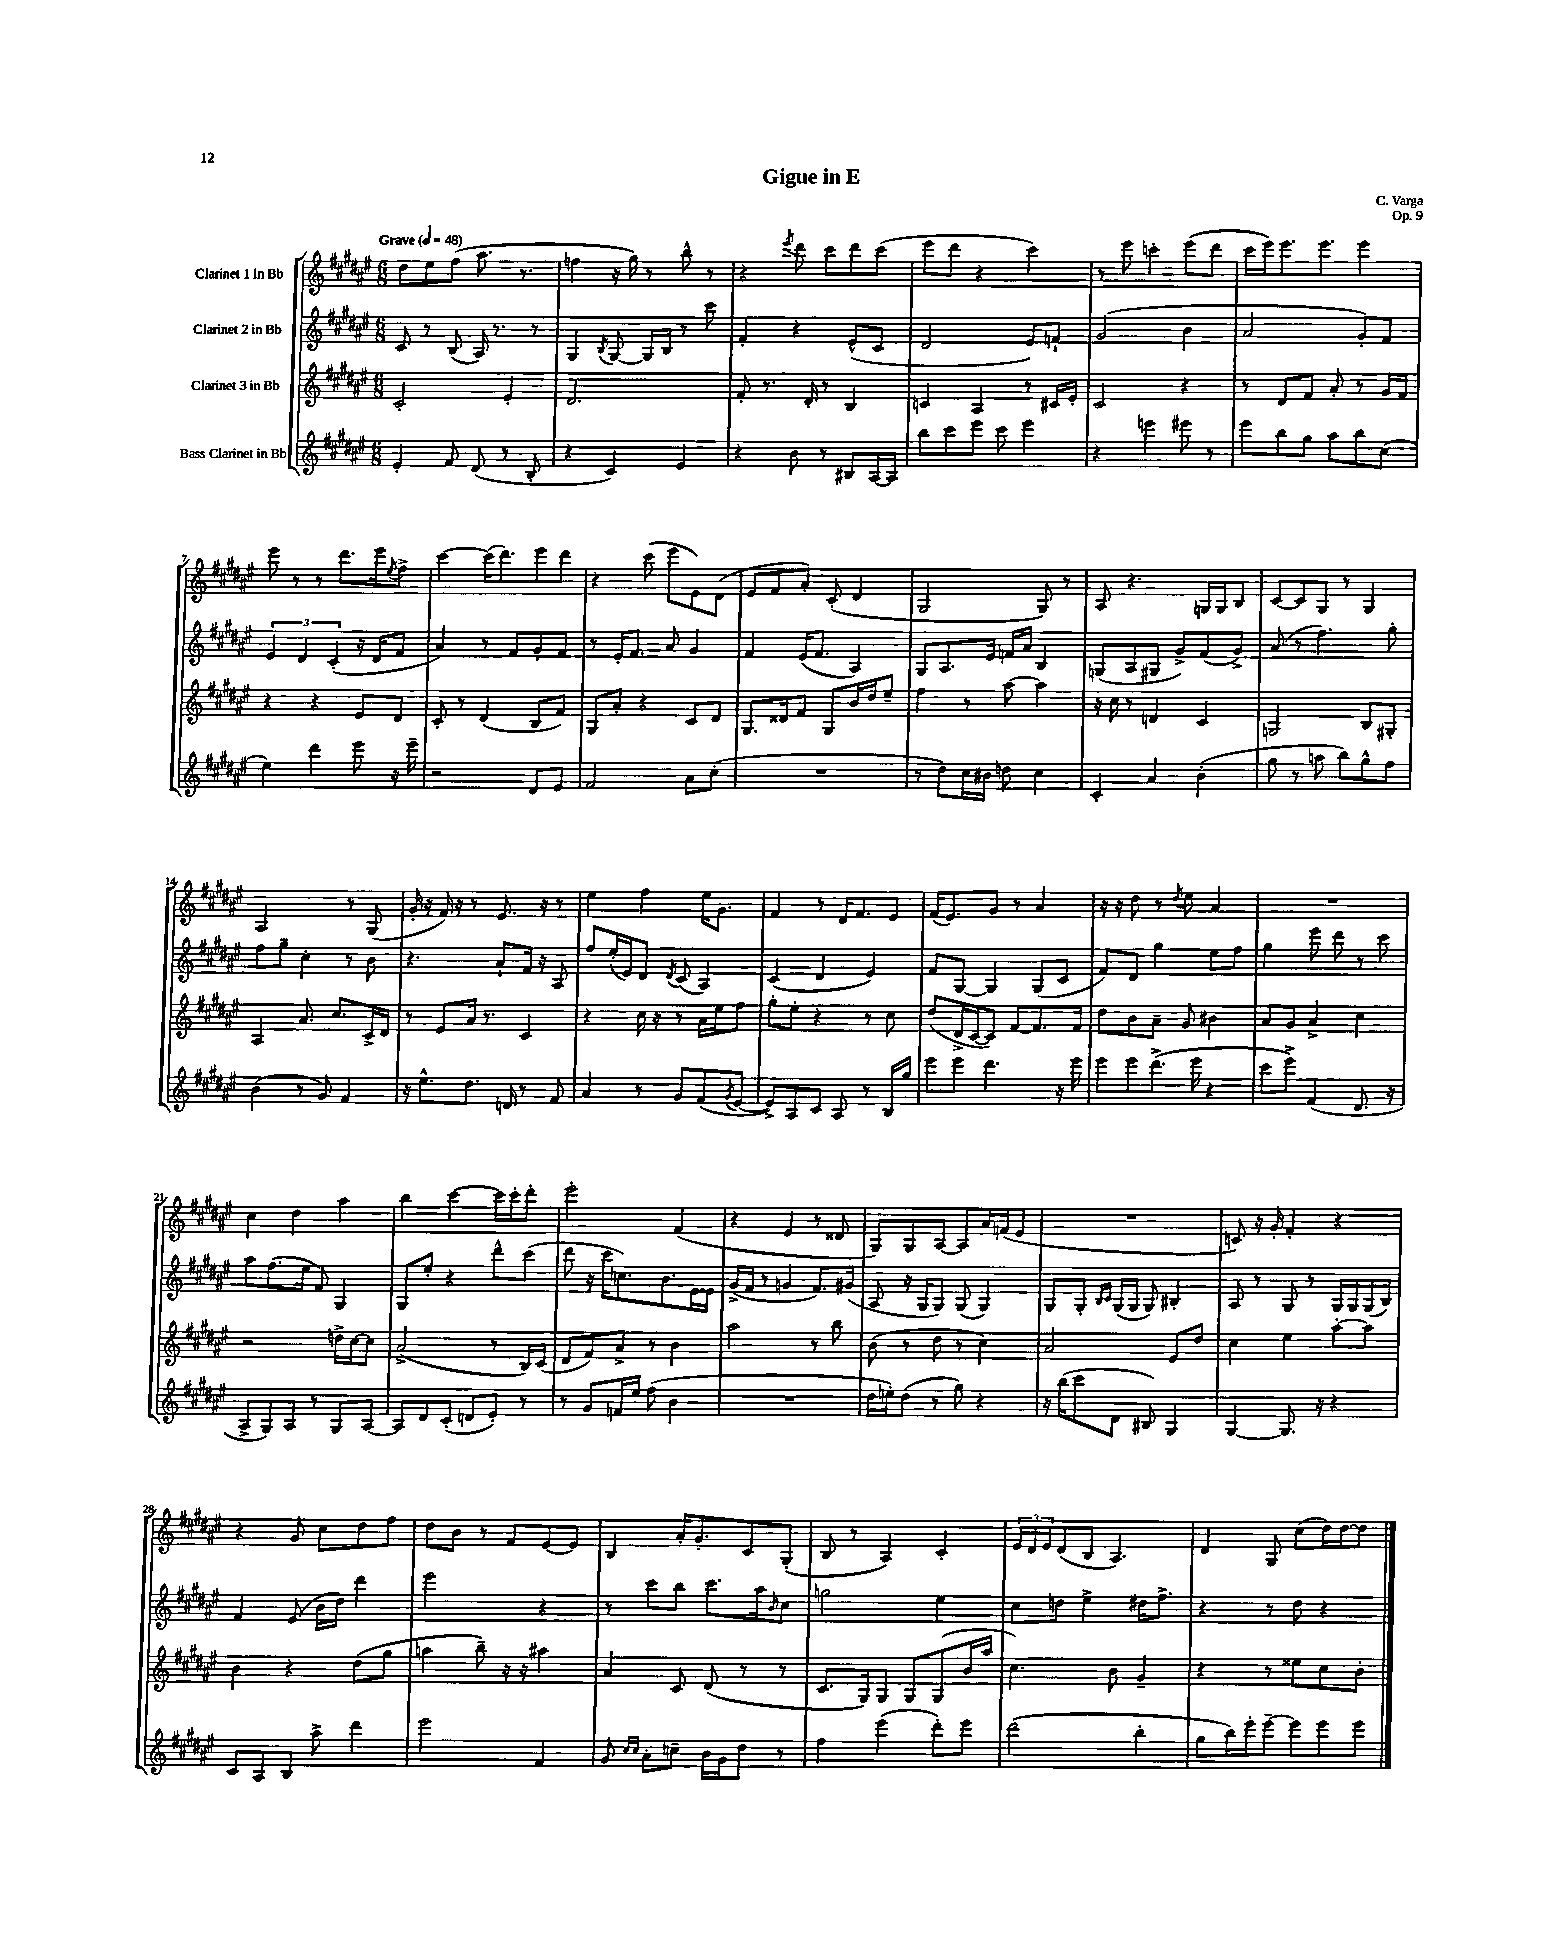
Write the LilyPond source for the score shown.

\header { title = "Gigue in E" composer = "C. Varga" opus = "Op. 9" }
<<
\new StaffGroup <<
\new Staff = "s0" \with { instrumentName = "Clarinet 1 in Bb" } {
    \clef treble \key fis \major \numericTimeSignature \time 6/8 \tempo "Grave" 4 = 48
    dis''8 eis''8 fis''8( ais''8. r8. |
    f''4 r16 gis''16) r8 b''8-^ r8 |
    r4 \acciaccatura { eis'''8 } dis'''8 cis'''8 dis'''8 cis'''8( |
    eis'''8 dis'''8 r4 cis'''4) |
    r8 eis'''8 c'''4-. eis'''8( dis'''8 |
    cis'''16 eis'''16) eis'''8. eis'''8. eis'''4 |
    eis'''8 r8 r8 dis'''8. eis'''16 \acciaccatura { eis''8 } fis''8-> |
    cis'''4~ cis'''16( dis'''8.) eis'''8 dis'''8 |
    r4 cis'''8( eis'''8 eis'8) dis'8( |
    eis'8 fis'8 ais'8-.) cis'8-.( dis'4 |
    gis2 gis8) r8 |
    ais8 r4. g16 g16 b8 |
    cis'8~ cis'8 gis8 r8 gis4 |
    ais2 r8 gis8( |
    gis'16-. r16 fis'16) r16 r8 eis'8. r16 r8 |
    eis''4 fis''4 eis''16 gis'8. |
    fis'4 r8 dis'16 fis'8. eis'8 |
    fis'16( eis'8.) gis'8 r8 ais'4 |
    r16 r16 dis''8 r8 \acciaccatura { dis''8 } eis''8 ais'4 |
    R2. |
    cis''4 dis''4 ais''4 |
    b''4 cis'''4~ cis'''16 cis'''16-. dis'''8-. |
    eis'''2-. fis'4( |
    r4 eis'4 r8 disis'8 |
    gis8) gis8 ais8~ ais8 ais'16 f'16( eis'8 |
    R2. |
    c'8) r16 gis'16-. fis'4-. r4 |
    r4 gis'8 cis''8 dis''8 fis''8 |
    dis''8 b'8 r8 fis'8 eis'8~ eis'8 |
    b4 ais'16-. gis'8.-. cis'8 gis8-.( |
    b8 r8 ais4) cis'4-. |
    \tuplet 3/2 { eis'16 dis'16 eis'16 } dis'8( b8 ais4.) |
    dis'4 gis8 cis''8( dis''16) dis''16~ dis''8 \bar "|." |
}
\new Staff = "s1" \with { instrumentName = "Clarinet 2 in Bb" } {
    \clef treble \key fis \major \numericTimeSignature \time 6/8
    cis'8 r8 b8( ais16) r8. r8 |
    gis4 \acciaccatura { b8 } gis8~ gis16 b16 r8 cis'''8 |
    fis'4-. r4 eis'8-^( cis'8 |
    dis'2 eis'8) f'8-! |
    gis'2( b'4 |
    ais'2 gis'8-.) fis'8 |
    \tuplet 3/2 { eis'4 dis'4 cis'4-.( } r16 dis'16 fis'8 |
    ais'4) r8 fis'8 gis'8-. fis'8 |
    r8 eis'16-. fis'8. ais'8 gis'4 |
    fis'4 eis'16( fis'8. ais4) |
    gis8 ais8. eis'16 f'16 ais'16 b4 |
    g8( ais8 gis8 gis'8->) fis'8( gis'8->) |
    ais'8( r8 fis''4.) gis''8-. |
    fis''8 gis''8-- cis''4-. r8 b'8 |
    r4. ais'8-! fis'16 r16 ais8 |
    fis''8 eis''16-.( eis'16) dis'8 \acciaccatura { dis'8 } cis'8( ais4) |
    cis'4( dis'4 eis'4) |
    fis'8 gis8~ gis4 gis8( cis'8 |
    fis'8) dis'8 gis''4 eis''8 fis''8 |
    gis''4 eis'''8 dis'''8 r8 cis'''8 |
    ais''8 fis''8.( eis''16 fis'8) gis4 |
    gis8 eis''8-. r4 dis'''8-^ cis'''8( |
    dis'''8 r16 cis'''16 c''8.) b'8. eis'16~ eis'16 |
    gis'16->( fis'16 r8 g'4 fis'8.) gis'16( |
    ais8 r16 gis16 gis8) gis8( gis4) |
    gis8 gis8-. \grace { b16 cis'16 } gis16( gis16 gis8) bis4-. |
    ais8 r8 gis8 r8 gis16 gis16 gis16( b16) |
    fis'4 eis'8( b'16 dis''16) dis'''4 |
    eis'''2 r4 |
    r8 cis'''8 b''8 cis'''8. ais''16 \grace { b'16 } cis''8 |
    g''2 eis''4 |
    cis''8 d''8 eis''4-> dis''16 fis''8.-> |
    r4 r8 dis''8 r4 \bar "|." |
}
\new Staff = "s2" \with { instrumentName = "Clarinet 3 in Bb" } {
    \clef treble \key fis \major \numericTimeSignature \time 6/8
    cis'2-. eis'4-. |
    dis'2. |
    fis'8-. r8. dis'16-. r8 b4 |
    c'4 ais4 r8 cis'16 eis'16-. |
    cis'2 r4 |
    r8 dis'8 fis'8 ais'8-. r8 gis'16 fis'16 |
    r4 r4 eis'8 dis'8 |
    cis'8-. r8 dis'4( b8 fis'8) |
    gis8 ais'8-. r4 cis'8 dis'8 |
    gis8. disis'16 fis'8 gis8 b'16 dis''16 eis''8-- |
    fis''4 r8 ais''8~ ais''4 |
    r16 cis''16 r8 d'4 cis'4 |
    g2 b8 gis8-. |
    ais4 ais'8. cis''8. cis'16-> dis'16 |
    r8 eis'8 ais'16 r8. cis'4 |
    r4 cis''16 r16 r8 ais'16 eis''16 fis''8 |
    gis''8-. eis''8-. r4 r8 cis''8 |
    dis''8( dis'16-> cis'16~ cis'8) fis'8~ fis'8. fis'16 |
    dis''8 b'8 ais'8-- gis'8 bis'4 |
    ais'8 gis'8 ais'4-> cis''4 |
    r2 d''16-> cis''16~ cis''8 |
    ais'2->( r8 b16) cis'16( |
    dis'8 fis'8) ais'8-> r8 b'4 |
    ais''2 r8 b''8 |
    b'8( r8 dis''8 r8 cis''4) |
    ais'2 eis'8 dis''8 |
    cis''4 eis''4 ais''8~-. ais''8 |
    b'4 r4 dis''8( gis''8 |
    a''4 b''8--) r16 r16 ais''4 |
    ais'4 cis'8 dis'8( r8 r8 |
    cis'8. gis16) gis8 gis8 gis8( b'16 ais''16 |
    cis''4.) b'8 gis'4-- |
    r4 r8 eisis''8 cis''8 b'8-. \bar "|." |
}
\new Staff = "s3" \with { instrumentName = "Bass Clarinet in Bb" } {
    \clef treble \key fis \major \numericTimeSignature \time 6/8
    eis'4-. fis'8 dis'8( r8 b8-. |
    r4 cis'4) eis'4 |
    r4 b'8 r8 bis8 ais16~ ais16 |
    b''8 cis'''8 eis'''8 cis'''8 eis'''4 |
    r4 e'''4 eis'''8 r8 |
    eis'''8 b''8 gis''8 ais''8 b''8 cis''8( |
    eis''4) dis'''4 eis'''8 r16 eis'''16-- |
    r2 dis'8 eis'8 |
    fis'2 ais'8 cis''8-.( |
    R2. |
    r8 dis''8) cis''16 bis'16 d''8 cis''4 |
    cis'4-. ais'4 b'4-.( |
    gis''8 r8 a''8 b''8) gis''8-^ fis''8 |
    b'4( r8 gis'8) fis'4 |
    r16 eis''8.-^ dis''8. d'16 r8 fis'8 |
    ais'4 r8 gis'8 fis'8( \acciaccatura { gis'8 } eis'8~ |
    eis'8->) ais8 cis'8 ais8 r8 b16 gis''16 |
    eis'''8 eis'''8 dis'''4. r16 eis'''16 |
    eis'''8 eis'''8 dis'''8.->( eis'''16 r4 |
    cis'''8 eis'''8->) fis'4( dis'8. r16 |
    ais8-> gis8) ais8 r8 gis8 ais8~ |
    ais8 dis'8 cis'8-.( d'8 eis'8-.) r8 |
    r8 gis'8 f'16 eis''16 fis''8( b'4 |
    R2. |
    dis''16 e''16-.) dis''8( r8 gis''8) r4 |
    r16 b''16( cis'''8 dis'8 bis8) gis4 |
    gis4~ gis8. r16 r4 |
    cis'8 ais8 b8 ais''8-> dis'''4 |
    eis'''2 fis'4 |
    gis'8 \grace { cis''16 cis''16 } ais'8-. c''8-- b'16 gis'16 dis''8 r8 |
    fis''4 eis'''4( dis'''8-.) eis'''8 |
    dis'''2( b''4-. |
    gis''8 b''16) eis'''16-. eis'''8~-- eis'''8 eis'''8 eis'''8 \bar "|." |
}
>>
>>
